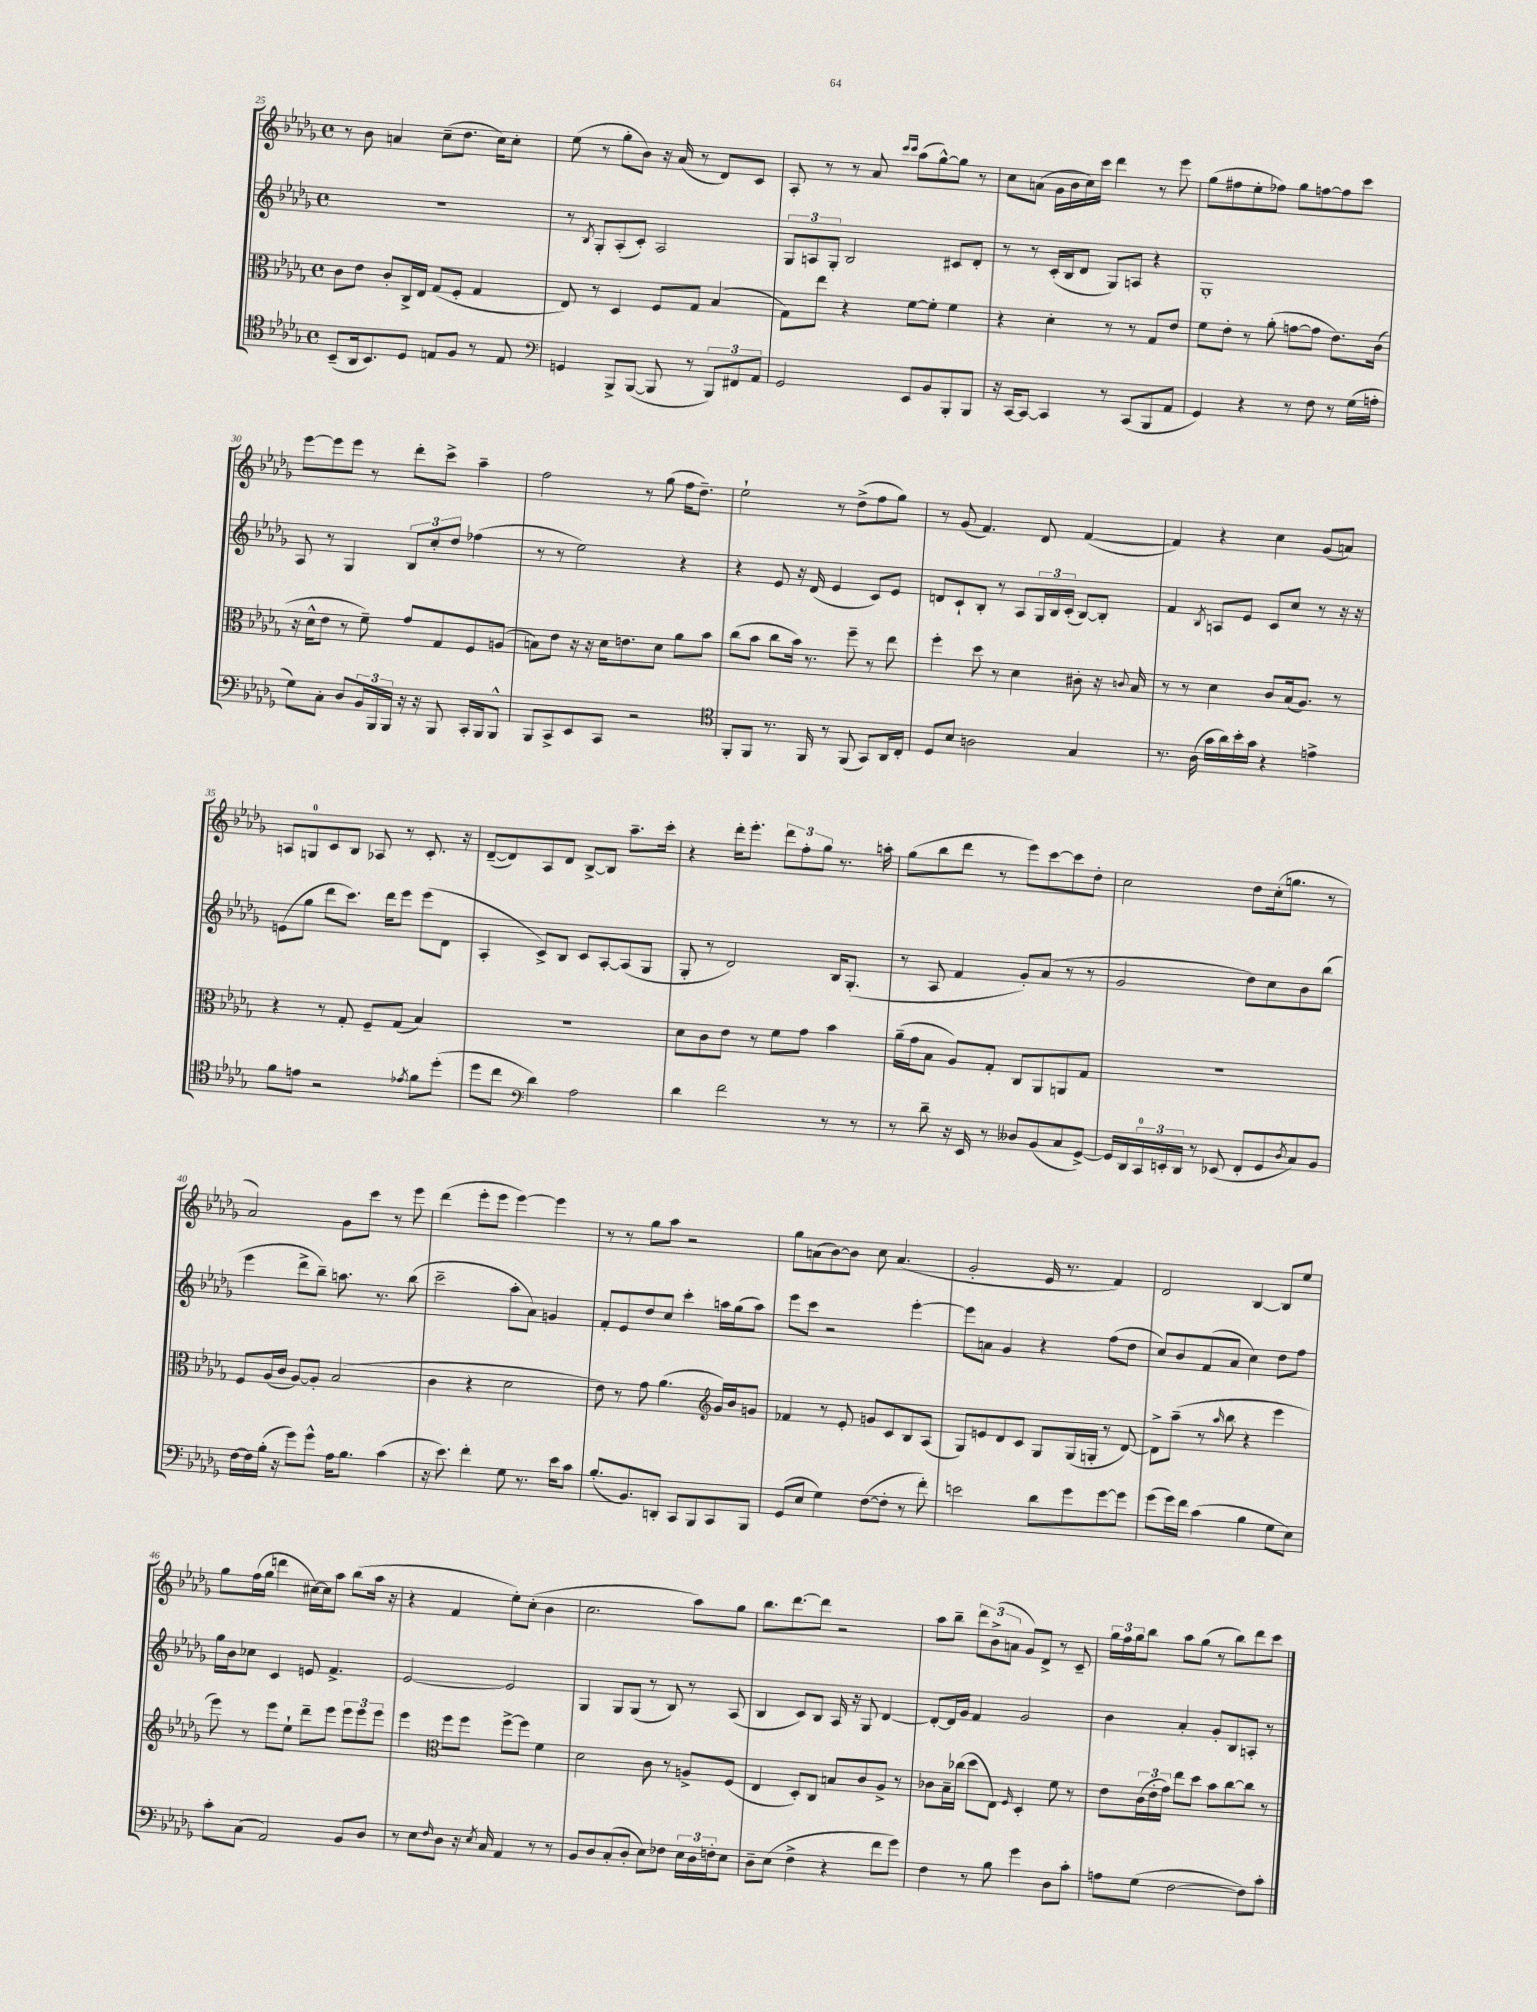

**kern	**kern	**kern	**kern
*staff4	*staff3	*staff2	*staff1
*clefC4	*clefC3	*clefG2	*clefG2
*k[b-e-a-d-g-]	*k[b-e-a-d-g-]	*k[b-e-a-d-g-]	*k[b-e-a-d-g-]
*M4/4	*M4/4	*M4/4	*M4/4
*met(c)	*met(c)	*met(c)	*met(c)
(8BB-~	8c	1r	8r
16AA-	8e-	.	8b-
8.BB-)	.	.	.
.	8c'	.	4a
8D-	16C^	.	.
.	16E-	.	.
8E	(8G-	.	(8cc~
8F	8F'	.	8.dd-
8r	4G-	.	.
.	.	.	16cc)
8E	.	.	8cc'
=	=	=	=
*clefF4	*	*	*
4GG	8E-)	8r	(8ee-
.	.	8qB-	.
.	8r	8G-'	8r
8BBB-^	4D-	(8A-'	8gg-'
([8BBB-	.	8c')	8b-)
8BBB-]	8F	2A-	16r
.	.	.	(16a-
8r	8G-	.	8r
12BBB-)	(4B-	.	8d-)
12FF#	.	.	.
.	.	.	8c
12AA-	.	.	.
=	=	=	=
2GG-	8G-)	12G-	8A-'
.	.	12A	.
.	8ee-	.	8r
.	.	12G-'	.
.	4r	2B-	8r
.	.	.	8a-
.	.	.	16qqccc
.	.	.	16qqccc
8EE-	[8f	.	(8aa-
8BB-	8f']	.	[8gg-^^)
8BBB-'	4f	8c#	8gg-]
8BBB-	.	8d-'	8r
=	=	=	=
16r	4r	8r	8cc
[16CC	.	.	.
8CC_	.	8r	(8a
4CC]	4d-'	(16c'	16g-
.	.	16B-	16b-
.	.	8d-	16cc)
.	.	.	16ccc
8r	8r	8G-)	4ddd-
(8CC	8r	8A	.
8BBB-	8G-	4r	8r
8AA-	8e-	.	8eee-
=	=	=	=
4GG-)	8f	1G-'	(8gg-
.	8e-'	.	8ff#
4r	8r	.	8ee-'
.	(8a-'	.	8ff-)
8r	[8g	.	8gg-
8F	8g]	.	[8ff
8r	8.e-)	.	8ff]
(16G-	.	.	8ccc
16A'	(16c	.	.
=	=	=	=
8G-)	16r	8A-	[8eee-
.	16d-^^	.	.
8C'	8e-	8r	8eee-]
8D-	8r	4G-	8eee-
24BB-	8f~)	.	8r
24BBB-	.	.	.
24BBB-	.	.	.
16r	8g-	12B-	8ddd-'
16r	.	.	.
.	.	12cc'	.
8BBB-	8G-	.	8ccc^
.	.	12dd-	.
16CC'	8F	(4ff-	4aa-~
16BBB-	.	.	.
8BBB-^^	(8A	.	.
=	=	=	=
8BBB-	8B)	8r	2ff
8CC^	8e-	8r	.
8EE-	16r	2ee-)	.
.	16r	.	.
8CC	16d-	.	.
.	8.e	.	.
2r	.	.	8r
.	8d-	.	(8gg-
.	8a-	4r	16ff
.	.	.	8.dd-~)
.	8b-	.	.
=	=	=	=
*clefC4	*	*	*
8FF'	(8cc	4r	2ee-`
8FF	8b-	.	.
8.r	8cc	8e-	.
.	16b-)	16r	.
16FF	8.r	(16d-	.
8r	.	4e-	8r
(8FF	8ff~	.	(8dd-^
8GG-)	8r	8c)	8ff
16AA-	8ee-	8e-	8gg-)
16C'	.	.	.
=	=	=	=
8D-	4ff'	8d	8r
8B-	.	8c`	(8g-
2A	8dd-	8B-'	4.f)
.	8r	8r	.
.	4d-	8A-	.
.	.	24G-	8d-
.	.	24B-	.
.	.	(24c'	.
4G-	8c#'	[8B-)	([4f
.	16r	8B-']	.
.	8qqc	.	.
.	16B-	.	.
=	=	=	=
8.r	8r	4f	4f])
.	8r	.	.
(16A-	.	.	.
.	.	8qB-	.
16g-	4d-	8A	4r
16a-)	.	.	.
16b-'	.	8e-	.
16g-	.	.	.
4r	8c	8c	4cc
.	(16B-	8cc	.
.	8.A-)	.	.
4e^	.	8r	(8g-
.	8r	16r	8a)
.	.	16r	.
=	=	=	=
8f	4r	(8e	8A
8e	.	8gg-	8G
2r	8r	8ddd-	8c
.	8G-'	8.ccc)	8B-
.	8F~	.	8A-
.	.	16ddd-	.
.	(8G-	8eee-	8r
8qe-	.	.	.
8f	4B-)	(8eee-	8.c'
(8dd-'	.	8d-	.
.	.	.	16r
=	=	=	=
8dd-	1r	4A-'	([8d-~
8cc	.	.	8d-])
*clefF4	*	*	*
4d-)	.	8c^)	8A-
.	.	8B-	8d-
2A-	.	8c	[8B-^
.	.	[8A-'	8B-]
.	.	(8A-]	8.aa-~
.	.	8G-	.
.	.	.	16ccc'
=	=	=	=
4d-	8d-	8G-'	4r
.	8c	8r	.
2f	8e-	2d-)	16ddd-'
.	.	.	8.eee-'
.	8r	.	.
.	8f	.	12ddd-
.	.	.	12ff'
.	8g-	.	.
.	.	.	12gg-
8r	4b-	16B-	8.r
.	.	(8.G-'	.
8r	.	.	.
.	.	.	16aa'
=	=	=	=
8r	(16a-~	8r	(8gg-
.	16g-	.	.
8d-~	8B-	8A-	8bb-
16r	8A-)	4f	8ddd-
16EE-	.	.	.
8r	8G-'	.	8r
8D--	8C	8g-')	8eee-)
(8BB-	8AA-	(8a-	[8ccc
8C	8AA	8r	8ccc]
[8GG-^)	8G-	8r	8dd-'
=	=	=	=
16GG-]	1r	2g-	2cc
16DD-	.	.	.
24CC	.	.	.
24EE'	.	.	.
24DD-	.	.	.
8r	.	.	.
(8EE-	.	.	.
8FF'	.	8dd-)	8dd-
8GG-	.	8cc	(16cc'
.	.	.	8.gg
8qD-	.	.	.
8C)	.	8b-	.
8BB-	.	(8bb-	8r
=	=	=	=
[16F	8F	4eee-	2a-)
16F]	.	.	.
(16B-'	(16A-	.	.
16r	16c	.	.
8g-)	[8A-)	8ddd-^	.
8g-^^	8A-']	8bb-~)	.
16A-	(2B-	8.aa	8g-
8.B-	.	.	.
.	.	.	8ccc
.	.	8.r	.
(4c	.	.	8r
.	.	(8bb-	8eee-
=	=	=	=
16r	4c	2ccc~	(4ddd-
8.e-)	.	.	.
4f'	4r	.	8eee-'
.	.	.	8eee-
8G-	2d-	8aa-'	[4eee-)
8.r	.	8a-)	.
.	.	4g	4eee-]
16e-	.	.	.
8c	.	.	.
=	=	=	=
(8.B-'	8e-)	8f'	8r
.	8r	8e-	8r
8.BB-)	.	.	.
.	8g-	8dd-	8gg-
8DD'	(4.a-	8cc	8aa-
8CC	.	4ccc'	2r
8BBB-	.	.	.
*	*clefG2	*	*
8CC	16g-)	16aa	.
.	16b-	(16gg-	.
8BBB-	8g	8aa)	.
=	=	=	=
(8GG-	4f-	8eee-	8gg-
8E-	.	8ccc	(8a
4G-)	8r	2r	[8b-)
.	8e-'	.	8b-]
([8F	8g	.	8cc
8F']	8c	.	(4.a
8r	8B-	[4eee-'	.
8f')	(8A-	.	.
=	=	=	=
2e	8G-)	8eee-]	2g-'
.	8e	8a	.
.	8d-	4g-	.
.	8c	.	.
8d-	8G-	4r	16e-
.	.	.	8.r
8g-	(16G-	.	.
.	16G'	.	.
[8g-	8r	(8ff	4f)
8g-]	[8d-)	8dd-	.
=	=	=	=
(8g-	8d-^]	8cc)	2d-
16g-)	(8aa-~	8b-	.
16f	.	.	.
(4c	8r	(8f	.
.	16qqaa-	.	.
.	8bb-	8a-	.
4B-	4r	4cc)	[4B-
8G-	4eee-	8dd-	8B-]
8E-)	.	8ff	8ee-
=	=	=	=
8c'	8eee-)	16gg-	8gg-
.	.	16b-	.
(8C	8r	8cc-	(16ff
.	.	.	16gg-
2AA-)	8eee-	4c	4ddd
.	8ee-`	.	.
.	8ddd-~	8e	[16cc#)
.	.	.	16cc#]
.	8eee-	4.f^	8aa-
8BB-	12eee-	.	(8bb-
.	12eee-	.	.
8D-	.	.	16aa-
.	12eee-	.	.
.	.	.	16r
=	=	=	=
8r	4eee-	[2e-	4r
8E-	.	.	.
*	*clefC3	*	*
16qqF	.	.	.
8D-	8ff	.	4f
16r	8ff	.	.
8qE-	.	.	.
16C	.	.	.
4AA-	[8ff^	2e-]	8ee-')
.	8ff]	.	(8cc'
8r	4f	.	4b-
8r	.	.	.
=	=	=	=
8BB-	2d-	4G-	2.cc
8D-	.	.	.
(8C'	.	8G-	.
8D-'	.	(8G-	.
8E-)	8c	8r	.
8F-	8r	8B-)	.
24E-	8A^	8r	8aa-)
24D-	.	.	.
24F'	.	.	.
8E-	(8F	(8A-	8gg-
=	=	=	=
8D-~	4E-	4B-	8.bb-
(8E-	.	.	.
.	.	.	[8.ddd-
4F^	8D-')	8c)	.
.	8C	8B-	8ddd-]
4r	8B	16A-	2r
.	.	16r	.
.	8c	8G-	.
8f	8A-^	[4d-	.
8g-)	8r	.	.
=	=	=	=
4F	8c-	8d-'_	8aa-
.	16B-~	16d-]	8bb-~
.	(16cc-	16g-	.
8r	8dd-	4f	12ddd-
.	.	.	(12b-^
8B-	8E-)	.	.
.	.	.	12a
.	16qqF	.	.
4g-	4D-'	2g-	8g-)
.	.	.	8d-^
8D-	8f	.	8r
8c'	8r	.	8c~
=	=	=	=
8A	8e-	4b-	24gg-
.	.	.	24ff
.	.	.	24gg-
(8G-	(24c	.	8bb-
.	24e-'	.	.
.	24g-)	.	.
[2F	8ee-	4a-'	8aa-
.	8dd-	.	(8gg-
.	8b-	8g-'	8r
.	[8cc	8B-	8bb-)
8F])	8cc]	8A'	8ddd-
8c'	8r	8r	8ccc
==	==	==	==
*-	*-	*-	*-
